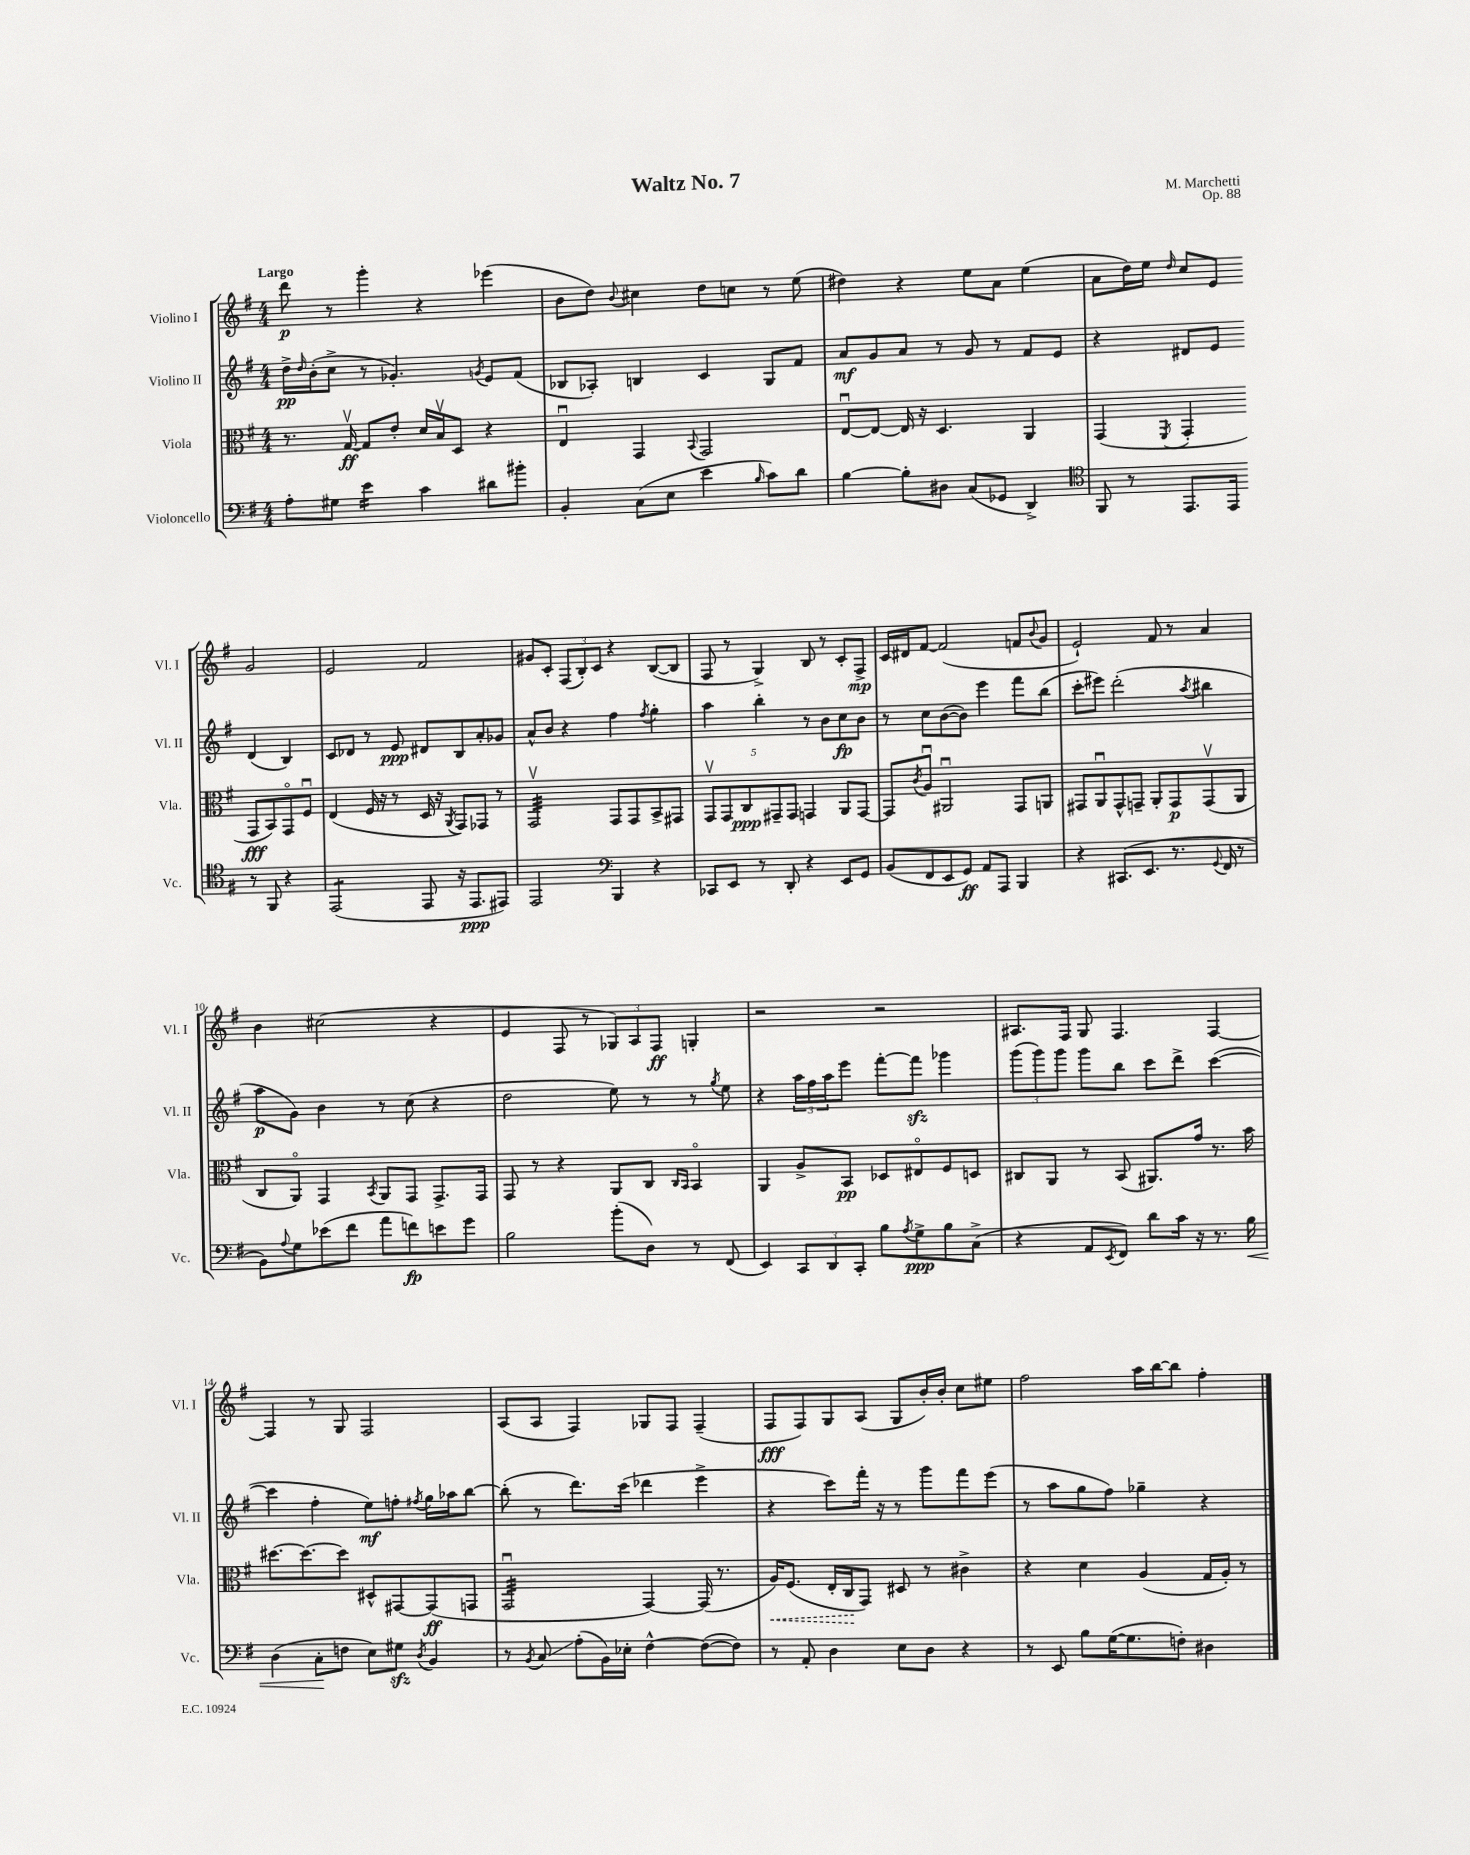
\header { title = "Waltz No. 7" composer = "M. Marchetti" opus = "Op. 88" }
<<
\new StaffGroup <<
\new Staff = "s0" \with { instrumentName = "Violino I" shortInstrumentName = "Vl. I" } {
    \clef treble \key g \major \numericTimeSignature \time 4/4 \tempo "Largo"
    d'''8\p r8 g'''4-. r4 ees'''4( |
    b'8 d''8) \appoggiatura { b'8 } cis''4 d''8 c''8 r8 e''8( |
    dis''4) r4 e''8 a'8 e''4( |
    a'8 d''16) e''16 \grace { d''16 } c''8 e'8 g'2 |
    e'2 fis'2 |
    gis'8 c'8-. \tuplet 3/2 { fis8( b8-.) c'8 } r4 b8~( b8 |
    fis8 r8 g4->) b8 r8 c'8-. fis8->\mp |
    c'16 dis'16 fis'8~ fis'2( f'8 \appoggiatura { b'8 } g'8 |
    e'2-!) fis'8 r8 a'4 |
    b'4 cis''2( r4 |
    e'4 fis8 r8 \tuplet 3/2 { ges8) a8 fis8\ff } g4-. |
    r2 r2 |
    ais8. fis16 g8 fis4. fis4~ |
    fis4 r8 g8 fis2 |
    a8( a8 fis4) ges8 fis8 fis4--( |
    fis8\fff fis8) g8 a8( g8 b'16-.) b'16-. c''8 eis''8 |
    fis''2 a''16 b''16~ b''8 fis''4-. \bar "|." |
}
\new Staff = "s1" \with { instrumentName = "Violino II" shortInstrumentName = "Vl. II" } {
    \clef treble \key g \major \numericTimeSignature \time 4/4
    d''16->\pp \grace { d''16 } b'16-.( c''8-> r8 ges'4.-.) \acciaccatura { g'8 } e'8 fis'8( |
    bes8 aes8-.) b4 c'4 g8 fis'8 |
    a'8\mf g'8 a'8 r8 g'8 r8 fis'8 e'8 |
    r4 dis'8 e'8 dis'4( b4) |
    c'8 des'8 r8 e'8\ppp dis'8 b8 a'8-. ges'8 |
    a'8-^ b'8 r4 fis''4 \acciaccatura { fis''8 } g''4-. |
    a''4 b''4-. r8 b'8 c''8\fp b'8 |
    r8 c''8 b'8~( b'8) e'''4 fis'''8 b''8( |
    c'''8-. eis'''8) d'''2-.( \acciaccatura { a''8 } bis''4 |
    a''8\p g'8) b'4 r8 c''8( r4 |
    d''2 e''8) r8 r8 \acciaccatura { g''8 } e''8 |
    r4 \tuplet 3/2 { a''16 fis''16 a''16 } e'''8 fis'''8~-. fis'''8\sfz ges'''4 |
    \tuplet 3/2 { g'''8( g'''8) g'''8 } g'''8 b''8 c'''8 d'''8-> c'''4~( |
    c'''4 fis''4-. e''8\mf) f''8-. \acciaccatura { fis''8 } g''16 aes''16 b''8~ |
    b''8-.( r8 d'''8.) c'''16( des'''4 e'''4-> |
    r4 c'''8) fis'''16-. r16 r8 g'''8 fis'''8 e'''8( |
    r8 a''8 g''8 fis''8) ges''4-- r4 \bar "|." |
}
\new Staff = "s2" \with { instrumentName = "Viola" shortInstrumentName = "Vla." } {
    \clef alto \key g \major \numericTimeSignature \time 4/4
    r8. g16~\upbow\ff g8 e'8-. d'16 b16\upbow d8 r4 |
    e4\downbow g,4 \appoggiatura { b,8 } g,2 |
    e8~\downbow e8~ e16 r16 d4. a,4 |
    g,4( \acciaccatura { fis,8 } g,4-. g,8\fff b,8) g,8\flageolet fis8\downbow |
    e4( fis16 r16 r8 d16 r16 \acciaccatura { a,8 } g,8) ges,8 r8 |
    g,2:32\upbow g,8 g,8 b,8-> gis,8 |
    \tuplet 5/4 { g,8\upbow g,8 c8\ppp gis,8-- gis,8 } g,4 a,8 g,8~ |
    g,8 \acciaccatura { c'8 } a8\downbow ais,2\downbow g,8 a,8 |
    gis,8 a,8\downbow gis,8-^ g,8-- a,8-. g,8\p g,8\upbow( a,8 |
    c8 a,8\flageolet) g,4 \acciaccatura { b,8 } a,8 g,8 g,8.-> g,16 |
    g,8 r8 r4 a,8 c8 \grace { c16 b,16 } b,4\flageolet |
    a,4 a8-> b,8\pp des8 eis8\flageolet fis8 d8 |
    cis8 a,8 r8 b,8( ais,8.) g'16 r8. b'16 |
    dis''8.~ dis''8.~ dis''8 dis8-^ gis,8~ gis,8\ff( g,8 |
    g,2:32\downbow g,4~) g,16( r8. |
    \once \override Hairpin.style = #'dashed-line a16\<) fis8.( e16-. c16\! g,8) dis8 r8 cis'4-> |
    r4 d'4 a4( g16 a16-.) r8 \bar "|." |
}
\new Staff = "s3" \with { instrumentName = "Violoncello" shortInstrumentName = "Vc." } {
    \clef bass \key g \major \numericTimeSignature \time 4/4
    a8-. gis8 e'4:16 c'4 dis'8 bis'8-. |
    b,4-. c8( e8 e'4 \grace { b16 } c'8) d'8 |
    b4~ b8-. dis8 c8( ges,8 d,4->) |
    \clef tenor fis,8 r8 e,8. e,16 r8 fis,8 r4 |
    e,2:8( e,8 r16 e,8.\ppp eis,8) |
    e,2 \clef bass b,,4 r4 |
    ces,8 e,8 r8 d,8-. r4 e,8 g,8 |
    b,8( fis,8 e,8 g,8\ff) a,8 a,,8 b,,4 |
    r4 cis,8.( e,8. r8. \appoggiatura { g,8 } fis,16 r8 |
    b,8) \appoggiatura { a8 } g8 ees'8( fis'8 a'8 f'8\fp) e'8 g'8 |
    b2 b'8-.( d8) r8 fis,8( |
    e,4) \tuplet 3/2 { c,8 d,8 c,8-. } b8 \acciaccatura { a8 } g8->\ppp b8 c8->( |
    r4 a,8 \acciaccatura { e,8 } fis,8) d'8 c'16 r16 r8. b16\< |
    d4( c8-.\! f8 e8) gis8\sfz \acciaccatura { d8 } b,4 |
    r8 \acciaccatura { b,8 } c8\glissando a8-.( b,16) ees16-. fis4~-^ fis8~( fis8) |
    r8 a,8-. d4 e8 d8 r4 |
    r8 e,8 b8 g16~( g8. f8-.) dis4 \bar "|." |
}
>>
>>
